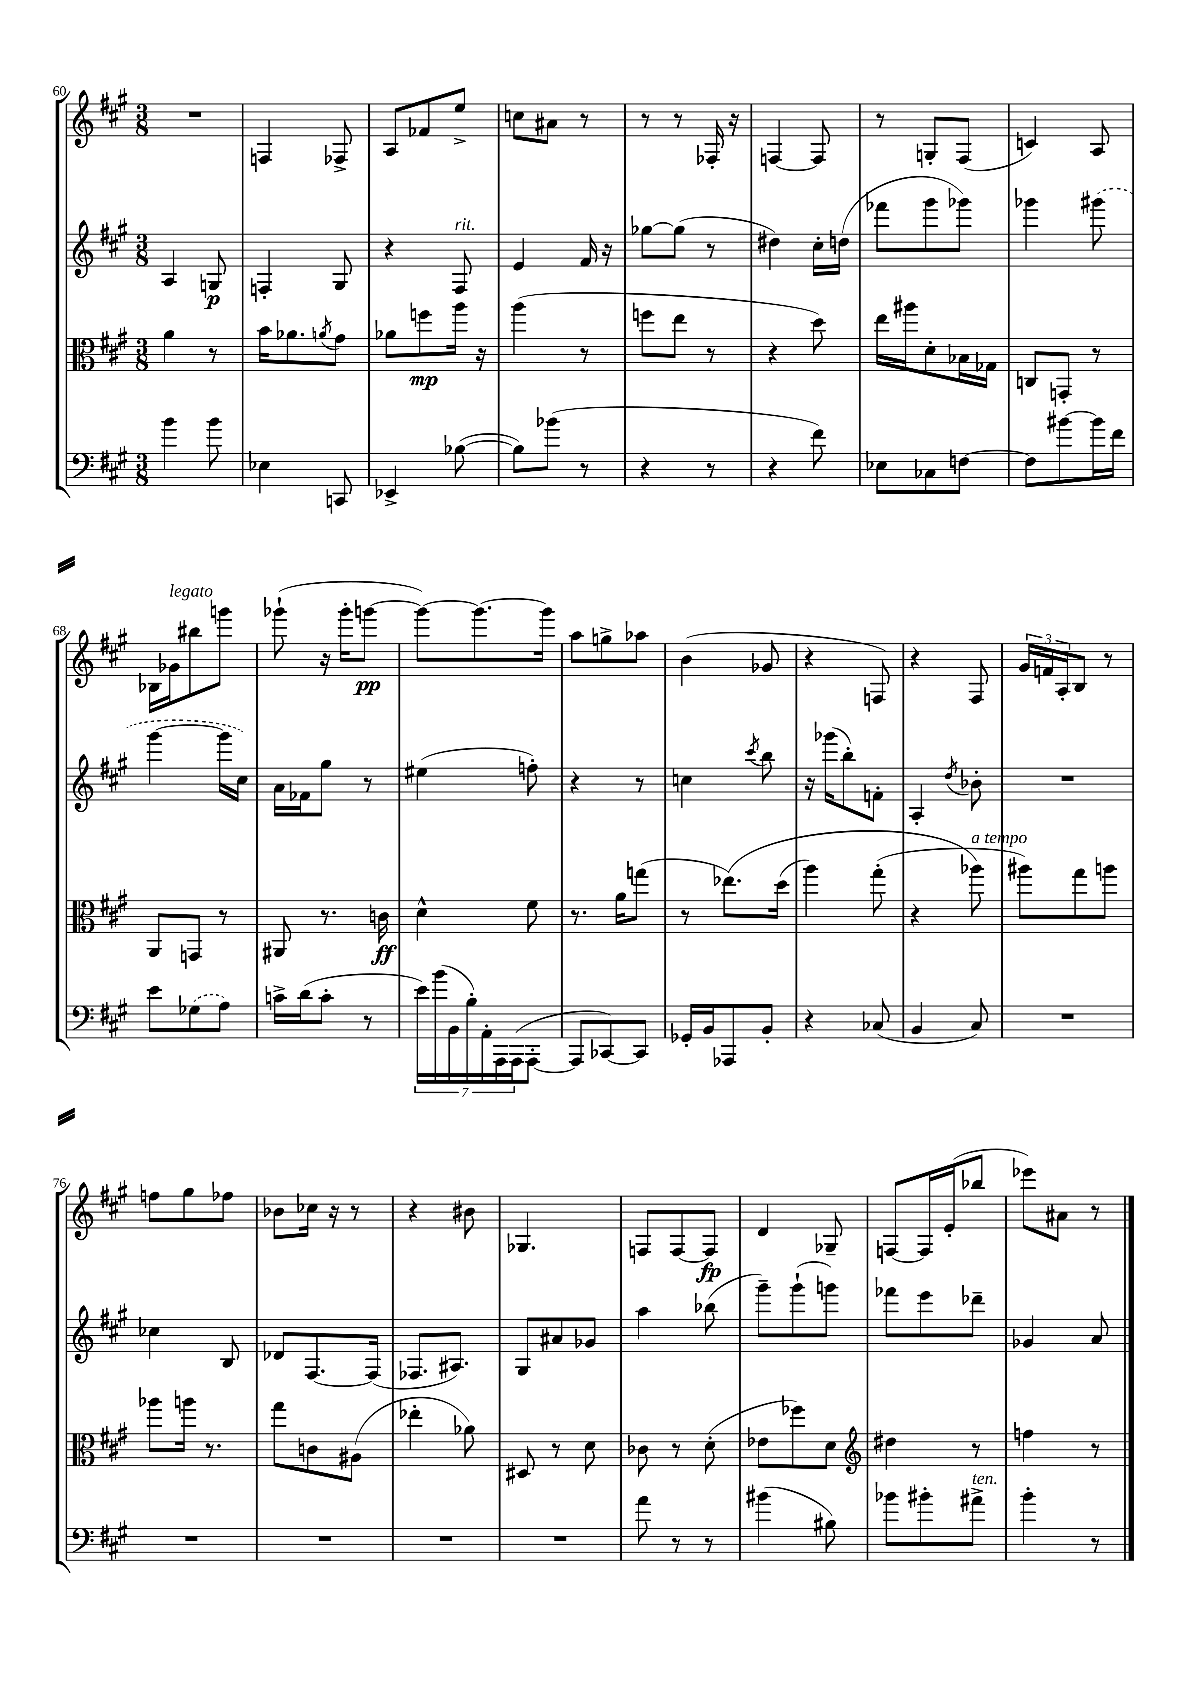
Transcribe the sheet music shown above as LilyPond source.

<<
\new StaffGroup <<
\new Staff = "s0" {
    \clef treble \key a \major \numericTimeSignature \time 3/8
    R4. |
    f4 fes8-> |
    a8 fes'8 e''8-> |
    c''8 ais'8 r8 |
    r8 r8 fes16-. r16 |
    f4~ f8 |
    r8 g8-. fis8( |
    c'4) a8 |
    bes16 ges'16^\markup { \italic "legato" } bis''8 g'''8 |
    ges'''8-!( r16 ges'''16-. g'''8~\pp |
    g'''8~) g'''8.~ g'''16 |
    a''8 g''8-> aes''8 |
    b'4( ges'8 |
    r4 f8) |
    r4 fis8 |
    \tuplet 3/2 { gis'16 f'16 a16-. } b8 r8 |
    f''8 gis''8 fes''8 |
    bes'8 ces''16 r16 r8 |
    r4 bis'8 |
    ges4. |
    f8 f8~ f8\fp |
    d'4 ges8-- |
    f8~ f16 e'16-.( bes''8 |
    ees'''8) ais'8 r8 \bar "|." |
}
\new Staff = "s1" {
    \clef treble \key a \major \numericTimeSignature \time 3/8
    a4 g8\p |
    f4-. gis8 |
    r4 fis8^\markup { \italic "rit." } |
    e'4 fis'16 r16 |
    ges''8~ ges''8( r8 |
    dis''4) cis''16-. d''16( |
    fes'''8 gis'''8 ges'''8) |
    ges'''4 \once \slurDashed gis'''8( |
    gis'''4~ gis'''16 cis''16) |
    a'16 fes'16 gis''8 r8 |
    eis''4( f''8-.) |
    r4 r8 |
    c''4 \acciaccatura { cis'''8 } b''8 |
    r16 ges'''16( b''8-.) f'8-. |
    a4-. \acciaccatura { d''8 } bes'8-. |
    R4. |
    ces''4 b8 |
    des'8 fis8.~ fis16( |
    fes8. ais8.) |
    gis8 ais'8 ges'8 |
    a''4 bes''8( |
    gis'''8--) gis'''8-!( g'''8) |
    fes'''8 e'''8 des'''8-- |
    ges'4 a'8 \bar "|." |
}
\new Staff = "s2" {
    \clef alto \key a \major \numericTimeSignature \time 3/8
    a'4 r8 |
    b'16 aes'8. \acciaccatura { a'8 } gis'8 |
    aes'8 f''8\mp a''16 r16 |
    a''4( r8 |
    f''8 e''8 r8 |
    r4 d''8) |
    e''16 ais''16 d'8-. bes16 ges16 |
    c8 g,8-. r8 |
    a,8 g,8 r8 |
    ais,8 r8. c'16\ff |
    d'4-^ fis'8 |
    r8. a'16 g''8( |
    r8 ees''8.)\( d''16( |
    a''4) gis''8-.( |
    r4 aes''8^\markup { \italic "a tempo" }\) |
    ais''8) gis''8 a''8 |
    aes''8 a''16 r8. |
    gis''8 c'8 ais8( |
    ees''4-. aes'8) |
    dis8 r8 d'8 |
    ces'8 r8 d'8-.( |
    ees'8 fes''8) d'8 |
    \clef treble dis''4 r8 |
    f''4 r8 \bar "|." |
}
\new Staff = "s3" {
    \clef bass \key a \major \numericTimeSignature \time 3/8
    b'4 b'8 |
    ees4 c,8 |
    ees,4-> bes8~( |
    bes8) bes'8( r8 |
    r4 r8 |
    r4 fis'8) |
    ees8 ces8 f8~ |
    f8 bis'8~ bis'16 fis'16 |
    e'8 \once \slurDashed ges8( a8) |
    c'16-> d'16( c'8-. r8 |
    \tuplet 7/4 { e'16) b'16( b,16 b16-.) a,16-. a,,16 a,,16( } a,,8~-. |
    a,,8 ces,8~) ces,8 |
    ges,16-. b,16 aes,,8 b,8-. |
    r4 ces8( |
    b,4 cis8) |
    R4. |
    R4. |
    R4. |
    R4. |
    R4. |
    a'8 r8 r8 |
    bis'4( bis8) |
    bes'8 bis'8-. ais'8->^\markup { \italic "ten." } |
    b'4-. r8 \bar "|." |
}
>>
>>
\layout { \context { \Score currentBarNumber = #60 } }
